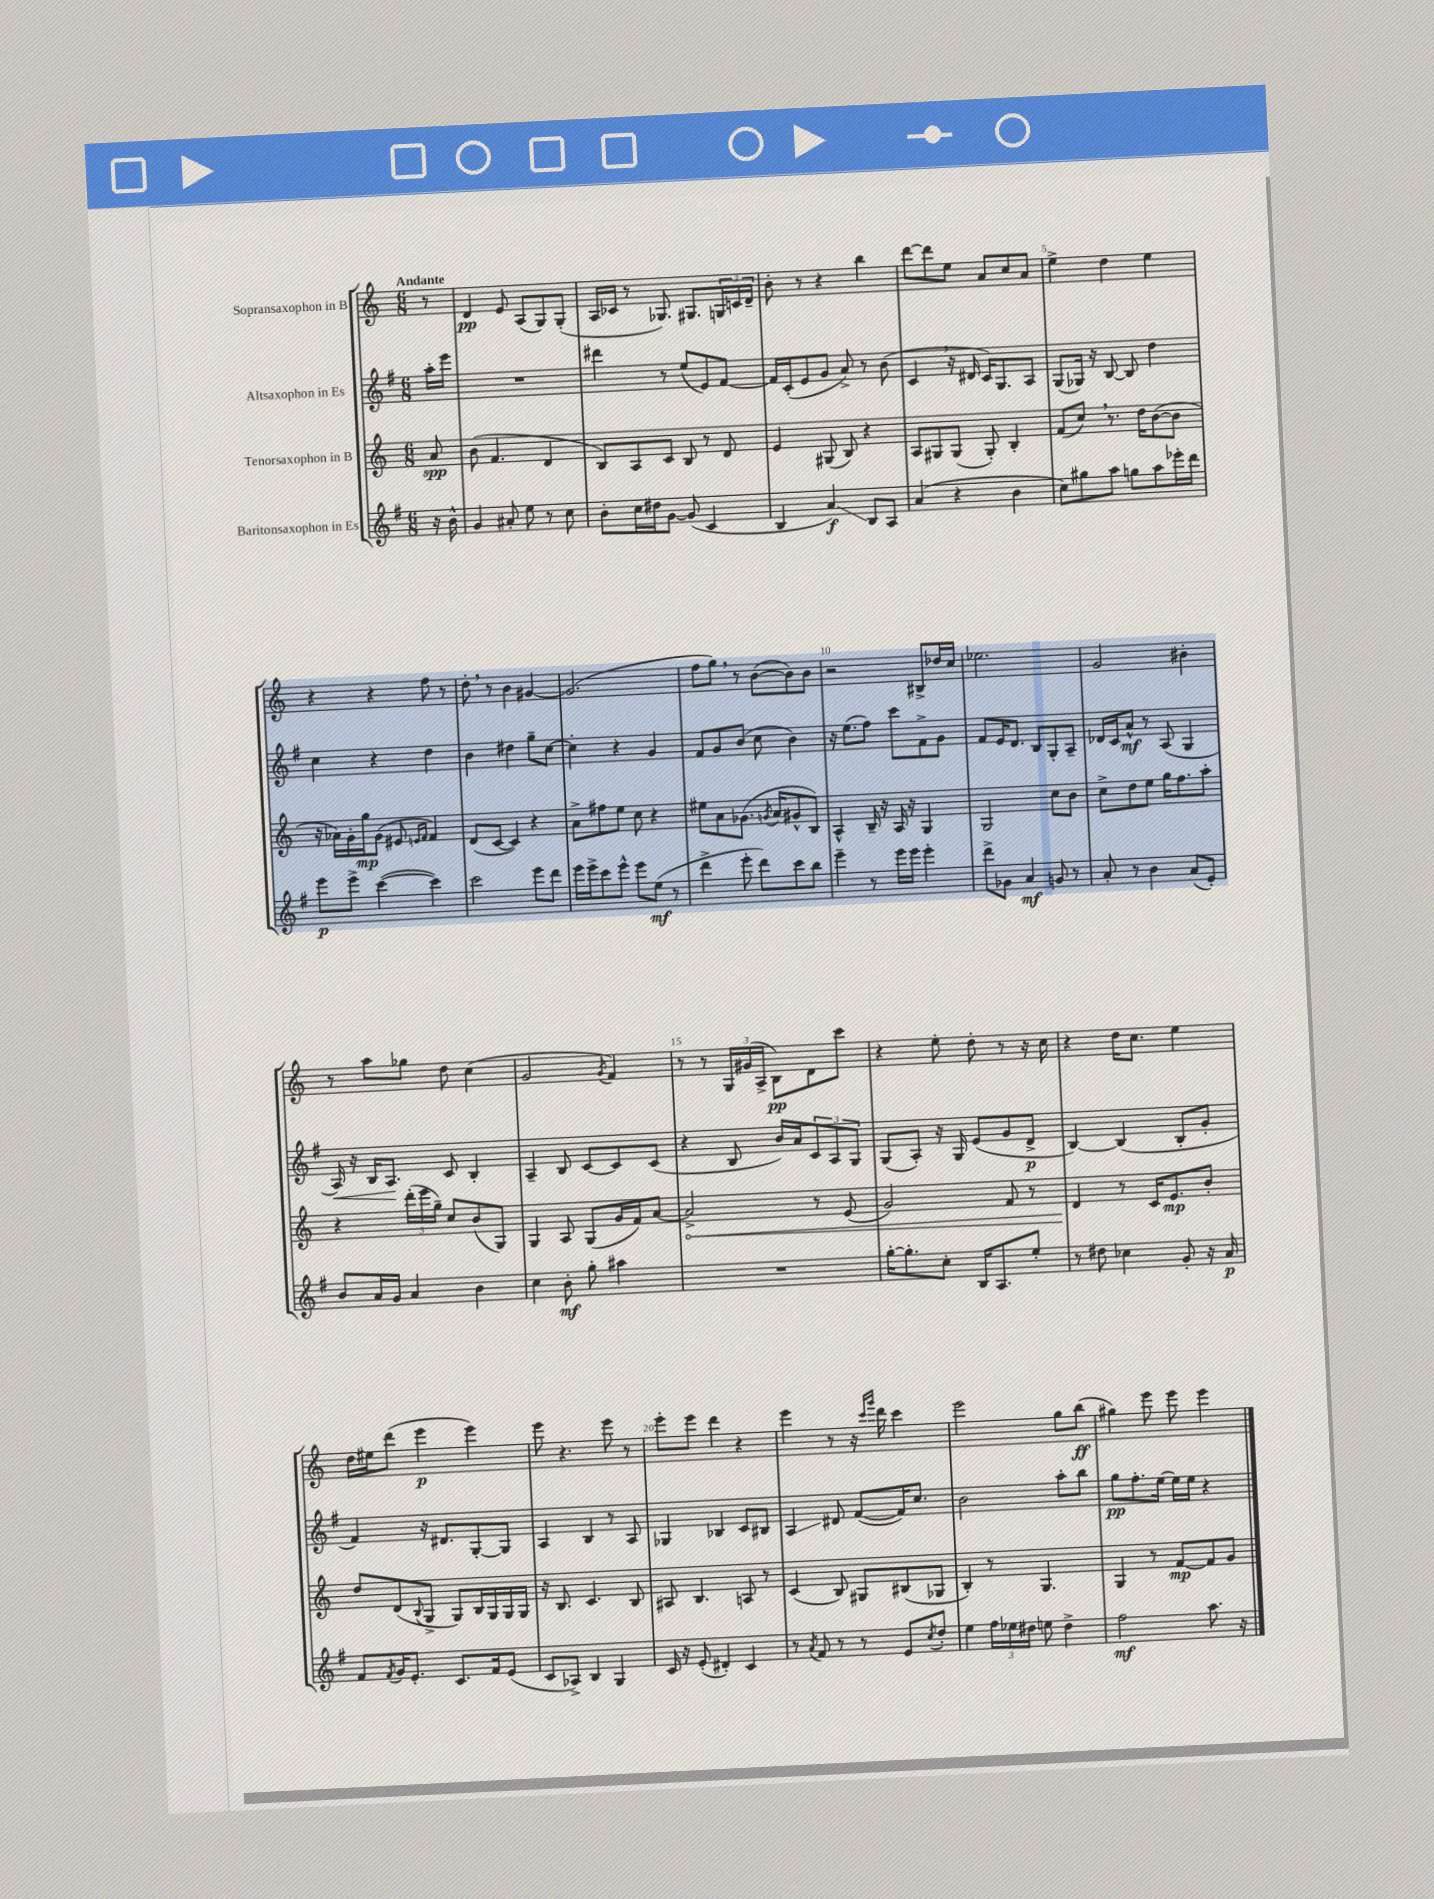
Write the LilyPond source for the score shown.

<<
\new StaffGroup <<
\new Staff = "s0" \with { instrumentName = "Sopransaxophon in B" } {
    \clef treble \key c \major \numericTimeSignature \time 6/8 \partial 8 \tempo "Andante"
    r8 |
    d'4\pp e'8 a8( g8) g8-.( |
    a16 ces'16 r8 ges8.) gis8. \tuplet 3/2 { g16 c'16 d'16-- } |
    b'8-. r8 r4 b''4 |
    d'''8~ d'''8 e''8 a'8 c''8 a'8 |
    e''4-> d''4 e''4 |
    r4 r4 f''8 r8 |
    d''8-. \breathe r8 b'4 gis'4~ |
    gis'2.( |
    f''8 g''8) \breathe r8 b'8~( b'8) b'8 |
    r2 bis8-> des''16 c''16 |
    ees''2. |
    g'2 bis'4-. |
    r8 a''8 ges''8 d''8 c''4( |
    g'2 \acciaccatura { g'8 } f'4) |
    r8 r8 \tuplet 3/2 { g16 gis'16( a16-> } b8\pp) d'8 c'''8 |
    r4 e''8-. d''8-. r8 r16 c''16 |
    r4 d''16 c''8. e''4 |
    d''16 eis''16 d'''8( e'''4\p e'''4) |
    e'''8 r4. e'''8 r8 |
    e'''8-. e'''8 d'''4 r4 |
    e'''4 r8 r16 \grace { c'''16 g'''16 } d'''16 c'''4 |
    e'''2 g''8 b''8\ff( |
    gis''4) e'''8 e'''8 e'''4 \bar "|." |
}
\new Staff = "s1" \with { instrumentName = "Altsaxophon in Es" } {
    \clef treble \key g \major \numericTimeSignature \time 6/8 \partial 8
    a''16-. e'''16 |
    R2. |
    dis'''4 r8 e''8( e'8) fis'8~ |
    fis'16 c'16-.( e'8 g'8 a'8->) r8 b'8( |
    c'4 \breathe r16 dis'16 c'16) g8. a8 |
    g8( ges16) r16 b8~ b8 d''4 |
    c''4 r4 d''4 |
    b'4 dis''4 g''8-- c''8~ |
    c''4-. r4 g'4 |
    fis'8 g'8 b'8( c''8 b'4) |
    r16 e''8.( fis''8) c'''8 fis'8-> g'8 |
    fis'8 e'16 d'8. b8 g8-. a8-- |
    des'16 c'16 a'8-^\mf r8 a8( g4 |
    a16\<) r16 b16 a8.\! c'8 b4-. |
    a4-- b8 c'8~ c'8 c'8( |
    r4 b8 b'16) a'16 \tuplet 3/2 { c'8 a8 g8 } |
    g8( a8-.) r16 g16 e'8( g'8 d'8->\p |
    b4~) b4( b8-. g'8-. |
    fis'4) r16 dis'8. g8~-. g8 |
    a4 b4 r8 a8 |
    ges4 bes4 c'8 bis8 |
    a4\glissando dis'8 fis'8~( fis'16) c''8. |
    b'2 a''8-. b''8 |
    g''8\pp fis''8.-. e''16~ e''16 e''16 r4 \bar "|." |
}
\new Staff = "s2" \with { instrumentName = "Tenorsaxophon in B" } {
    \clef treble \key c \major \numericTimeSignature \time 6/8 \partial 8
    a'8\spp |
    b'8( f'4. d'4 |
    b8) a8 c'8 b8 r8 d'8 |
    e'4 gis8( b8) r4 |
    a8 gis8 gis8( gis8-.) b4-. |
    f'8( c''8) \breathe r8. d''16 b'8~( b'8 |
    r16 aes'16) g'16-. g''16\mp g'8( eis'8 \grace { e'16 f'16 } f'4) |
    d'8( c'8~ c'4) r4 |
    a'8-> fis''8 e''8 c''8 r4 |
    eis''8 a'8 ges'8.( \acciaccatura { g'8 } a'16 gis'8-^ b8) |
    a4-^ b16-- r16 a16 r16 g4 |
    g2 c''8 b'8 |
    c''8-> d''8 e''8 g''16 f''8. a''8-. |
    r4 \tuplet 3/2 { d'''16-.( e'''16 g''16--) } c''8 b'8( g8) |
    g4 a8 g8( g'16 f'16) a'8~ |
    \once \override Hairpin.circled-tip = ##t a'2->\< r8 e'8( |
    g'2) f'8 r8 |
    d'4\! r8 c'16 e'8.\mp b'8-. |
    d''8 d'8( \appoggiatura { b8 } g8-> g8) b16 g16 g16 g16 |
    r16 b8. c'4. b8 |
    ais8 b4. a8 r8 |
    c'4( b8) gis8 bis8( ges8 |
    b4-.) r8 g4. |
    g4 r8 f'8~\mp f'8 g'8 \bar "|." |
}
\new Staff = "s3" \with { instrumentName = "Baritonsaxophon in Es" } {
    \clef treble \key g \major \numericTimeSignature \time 6/8 \partial 8
    r16 b'16-^ |
    g'4 ais'8-. e''8 r8 c''8 |
    b'8-. c''16 dis''16 g'8~ g'8( c'4 |
    b4 a'4\glissando\f) b8 a8 |
    a'4( r4 b'4 |
    c''8) gis''8 a''8 g''8 a''8 ees'''16-. d'''16 |
    e'''8\p e'''8-> c'''4~( c'''4) |
    c'''2 e'''8 d'''8 |
    e'''16 e'''16-> c'''8 e'''8-^ e'''8 e''8\mf( r8 |
    d'''4-> e'''8-. d'''8) c'''8 b''8 |
    e'''4-- r8 e'''16 e'''16 e'''4-. |
    d'''8-> ges'8 a'4\mf g'8 r8 |
    a'8-. r8 b'4 a'8( e'8-.) |
    b'8 a'16 g'16 a'4 b'4 |
    c''4 b'8-.\mf g''8-. ais''4 |
    R2. |
    g''16~-. g''8.-. c''8-. b16 a8. e''8-. |
    r8 dis''8 ces''4 g'8-. r16 a'16\p |
    fis'8 \acciaccatura { fis'8 } g'16 e'8.-. c'8. fis'16 e'8( |
    c'8 aes8->) b4 g4 |
    c'16 r16 e'8-.( dis'4-.) c'4 |
    r8 \acciaccatura { a'8 } fis'8 r8 r8 e'8 \acciaccatura { c''8 } d''8-. |
    e''4 \tuplet 3/2 { fis''16 ees''16 dis''16 } e''8 dis''4-> |
    fis''2\mf a''8. r16 \bar "|." |
}
>>
>>
\layout { \context { \Score \override BarNumber.break-visibility = ##(#f #t #t) barNumberVisibility = #(every-nth-bar-number-visible 5) } }
